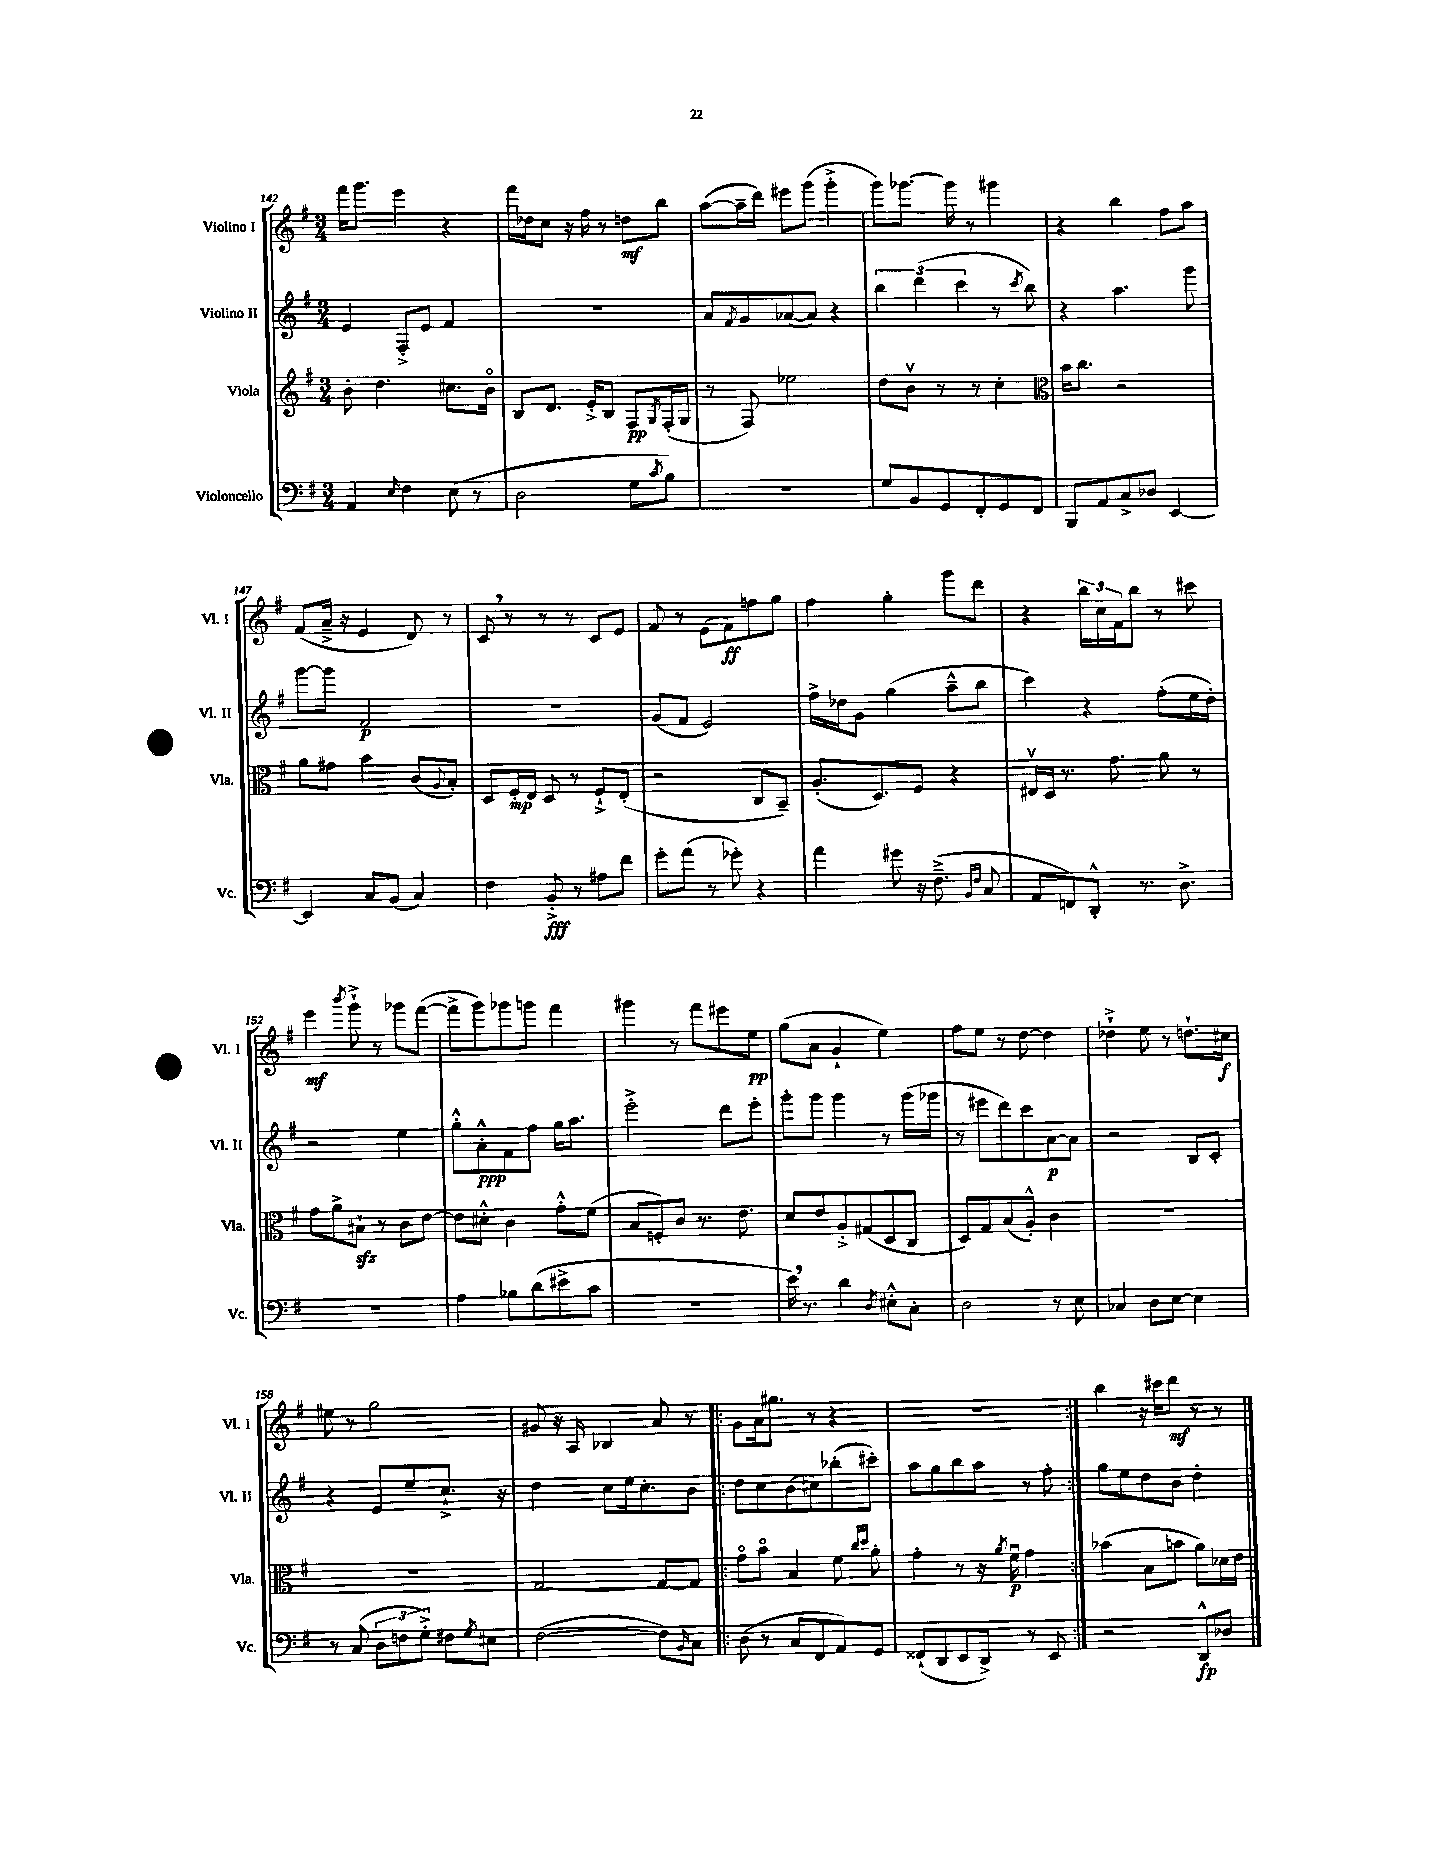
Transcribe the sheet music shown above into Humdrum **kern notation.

**kern	**dynam	**kern	**dynam	**kern	**dynam	**kern	**dynam
*part4	*part4	*part3	*part3	*part2	*part2	*part1	*part1
*staff4	*staff4	*staff3	*staff3	*staff2	*staff2	*staff1	*staff1
*I"Violoncello	*	*I"Viola	*	*I"Violino II	*	*I"Violino I	*
*I'Vc.	*	*I'Vla.	*	*I'Vl. II	*	*I'Vl. I	*
*clefF4	*	*clefG2	*	*clefG2	*	*clefG2	*
*k[f#]	*	*k[f#]	*	*k[f#]	*	*k[f#]	*
*M3/4	*	*M3/4	*	*M3/4	*	*M3/4	*
=142	=142	=142	=142	=142	=142	=142	=142
4AA/	.	8b'\	.	4e/	.	16fff#\KL	.
.	.	.	.	.	.	8.ggg\J	.
.	.	4.dd\	.	.	.	.	.
16qqE/	.	.	.	.	.	.	.
4F#\	.	.	.	8F#'^/L	.	4eee\	.
.	.	.	.	8e/J	.	.	.
(8E\	.	8.cc#X\L	.	4f#/	.	4r	.
8r	.	.	.	.	.	.	.
.	.	16b\Jk	.	.	.	.	.
=143	=143	=143	=143	=143	=143	=143	=143
2D\	.	8B/L	.	2.r	.	16fff#\LL	.
.	.	.	.	.	.	16dd-X\J	.
.	.	8.d/J	.	.	.	8cc\J	.
.	.	.	.	.	.	16r	.
.	.	16e'^/KL	.	.	.	16ff#\	.
.	.	8B/J	.	.	.	8r	.
8G\L	.	8F#/L	pp	.	.	8ddn\L	mf
8qc/	.	8qG/	.	.	.	.	.
8B\J)	.	(16F#'/L	.	.	.	8bb\J	.
.	.	16G/JJ	.	.	.	.	.
=144	=144	=144	=144	=144	=144	=144	=144
2.r	.	8r	.	8a/L	.	([8aa\L	.
.	.	.	.	8qf#/	.	.	.
.	.	8F#/)	.	8g/	.	16aa~\L]	.
.	.	.	.	.	.	16ddd\JJ)	.
.	.	2ee-X\	.	([8a-X/	.	8eee#X\L	.
.	.	.	.	8a-/J])	.	(8ggg\J	.
.	.	.	.	4r	.	4ggg'^\	.
=145	=145	=145	=145	=145	=145	=145	=145
8G/L	.	8dd\L	.	6bb\	.	8ggg\L)	.
8BB/	.	8bv\J	.	.	.	[8.ggg-X\J	.
.	.	.	.	(6ddd\	.	.	.
8GG/	.	8r	.	.	.	.	.
.	.	.	.	.	.	16ggg-\]	.
.	.	.	.	6ccc\	.	.	.
8FF#'/	.	8r	.	.	.	8r	.
8GG/	.	4cc'\	.	8r	.	4ggg#X\	.
.	.	.	.	8qccc/	.	.	.
8FF#/J	.	.	.	8bb\)	.	.	.
=146	=146	=146	=146	=146	=146	=146	=146
*	*	*clefC3	*	*	*	*	*
8BBB/L	.	16b\KL	.	4r	.	4r	.
.	.	8.cc\J	.	.	.	.	.
8AA/	.	.	.	.	.	.	.
8C^/	.	2r	.	4.aa\	.	4bb\	.
8D-X/J	.	.	.	.	.	.	.
[4EE/	.	.	.	.	.	8ff#\L	.
.	.	.	.	8ggg\	.	8aa\J	.
!!LO:LB:g=z
=147	=147	=147	=147	=147	=147	=147	=147
4EE/]	.	8a\L	.	[8ggg\L	.	(8f#/L	.
.	.	8g#X\J	.	8ggg\J]	.	16a~^/Jk	.
.	.	.	.	.	.	16r	.
8C/L	.	4b\	.	2f#/	p	4e/	.
(8BB/J	.	.	.	.	.	.	.
4C/)	.	(8c/L	.	.	.	8d/)	.
.	.	8qqA/	.	.	.	.	.
.	.	8B'/J)	.	.	.	8r	.
=148	=148	=148	=148	=148	=148	=148	=148
4F#\	.	8D/L	.	2.r	.	8c,/	.
.	.	16F#'/L	mp	.	.	8r	.
.	.	16E/JJ	.	.	.	.	.
8BB'^/	fff	8D/	.	.	.	8r	.
8r	.	8r	.	.	.	8r	.
8A#X\L	.	8F#`^/L	.	.	.	8c/L	.
8f#\J	.	(8E'/J	.	.	.	8e/J	.
=149	=149	=149	=149	=149	=149	=149	=149
8g'\L	.	2r	.	(8g/L	.	8f#/	.
(8a\J	.	.	.	8f#/J	.	8r	.
8r	.	.	.	2e/)	.	(8e\L	.
8g-X'\)	.	.	.	.	.	8f#\)	ff
4r	.	8C/L	.	.	.	8ffn\	.
.	.	8BB~/J)	.	.	.	8gg\J	.
=150	=150	=150	=150	=150	=150	=150	=150
4a\	.	(8.A'/L	.	16ff#^\LL	.	4ff#\	.
.	.	.	.	16dd-X\J	.	.	.
.	.	.	.	8g\J	.	.	.
.	.	8.D/)	.	.	.	.	.
8g#X\	.	.	.	(4gg\	.	4gg'\	.
16r	.	8F#/J	.	.	.	.	.
(8.F#~^\	.	.	.	.	.	.	.
.	.	4r	.	8aa~^^\L	.	8ggg\L	.
16qqBB/LL	.	.	.	.	.	.	.
16qqF#/JJ	.	.	.	.	.	.	.
8C/	.	.	.	8bb\J	.	8ddd\J	.
=151	=151	=151	=151	=151	=151	=151	=151
8AA/L	.	16E#Xv/LL	.	4ccc\)	.	4r	.
.	.	16D/JJ	.	.	.	.	.
8FFn/)	.	8.r	.	.	.	.	.
8DD'^^/J	.	.	.	4r	.	24bb\LL	.
.	.	.	.	.	.	24cc\	.
.	.	8.g\	.	.	.	.	.
.	.	.	.	.	.	24f#\J	.
8.r	.	.	.	.	.	8bb\J	.
.	.	8a\	.	(8ff#'\L	.	8r	.
8.D^\	.	.	.	.	.	.	.
.	.	8r	.	16ee\L	.	8ccc#X\	.
.	.	.	.	16dd'\JJ)	.	.	.
!!LO:LB:g=z
=152	=152	=152	=152	=152	=152	=152	=152
2.r	.	8g\L	.	2r	.	4eee\	mf
.	.	8a^\	.	.	.	.	.
.	.	.	.	.	.	8qbbb/	.
.	.	8B#Xzz`\J	.	.	.	8ggg`^\	.
.	.	8r	.	.	.	8r	.
.	.	8c\L	.	4ee\	.	8ggg-X\L	.
.	.	[8e\J	.	.	.	([8fff#\J	.
=153	=153	=153	=153	=153	=153	=153	=153
4A\	.	8e\L]	.	8gg'^^\L	.	8fff#^\L]	.
.	.	8d#X'^^\J	.	8a'^^\	ppp	8ggg\)	.
8B-X\L	.	4c\	.	8f#\	.	8ggg-X\	.
(8d\	.	.	.	8ff#\J	.	8gggn\J	.
8e#X^\	.	8g'^^\L	.	16gg\KL	.	4fff#\	.
.	.	.	.	8.aa\J	.	.	.
8c\J	.	(8f#\J	.	.	.	.	.
=154	=154	=154	=154	=154	=154	=154	=154
2.r	.	8B/L	.	2eee'^\	.	4ggg#X\	.
.	.	8Fn'/)	.	.	.	.	.
.	.	8c/J	.	.	.	8r	.
.	.	8.r	.	.	.	8fff#\L	.
.	.	.	.	8ddd\L	.	8eee#X\	.
.	.	8.e\	.	.	.	.	.
.	.	.	.	8eee'\J	.	8ee\J	pp
=155	=155	=155	=155	=155	=155	=155	=155
16e,\)	.	8d/L	.	8ggg'\L	.	(8gg\L	.
8.r	.	.	.	.	.	.	.
.	.	8e/	.	8ggg\J	.	8a\J	.
4d\	.	8A'^/	.	4ggg\	.	4g`/	.
.	.	(8G#X/	.	.	.	.	.
8qD/	.	.	.	.	.	.	.
8E#X'^^\L	.	8D/	.	8r	.	4ee\)	.
8C'\J	.	8C/J	.	(16ggg\LL	.	.	.
.	.	.	.	16ggg-X\JJ	.	.	.
=156	=156	=156	=156	=156	=156	=156	=156
2D\	.	8D/L)	.	8r	.	8ff#\L	.
.	.	8G/	.	8eee#X\L	.	8ee\J	.
.	.	(8B/	.	8ddd\)	.	8r	.
.	.	8A'^^/J)	.	8ccc\	.	[8dd\	.
8r	.	4c\	.	[8a\	p	4dd\]	.
8E\	.	.	.	8a\J]	.	.	.
=157	=157	=157	=157	=157	=157	=157	=157
4C-X/	.	2.r	.	2r	.	4dd-X`^\	.
8D\L	.	.	.	.	.	8ee\	.
[8E\J	.	.	.	.	.	8r	.
4E\]	.	.	.	8B/L	.	8.ddn`\L	.
.	.	.	.	8c'/J	.	.	.
.	.	.	.	.	.	16cc#X\Jk	f
!!LO:LB:g=z
=158	=158	=158	=158	=158	=158	=158	=158
8r	.	2.r	.	4r	.	8ee#X\	.
(8C/	.	.	.	.	.	8r	.
12D\L	.	.	.	8e/L	.	2gg\	.
12Fn\	.	.	.	.	.	.	.
.	.	.	.	8ee~/	.	.	.
12G'^\J)	.	.	.	.	.	.	.
8F#X\L	.	.	.	8.cc`^/J	.	.	.
8qG/	.	.	.	.	.	.	.
8E#X\J	.	.	.	.	.	.	.
.	.	.	.	16r	.	.	.
=159	=159	=159	=159	=159	=159	=159	=159
([2F#\	.	[2G/	.	4dd\	.	8g#X/	.
.	.	.	.	.	.	16r	.
.	.	.	.	.	.	16A/	.
.	.	.	.	8cc\L	.	4B-X/	.
.	.	.	.	16ee\k	.	.	.
.	.	.	.	8.cc'\	.	.	.
8F#\L])	.	8G/L_	.	.	.	8a/	.
16qqBB/	.	.	.	.	.	.	.
8C\J	.	8G/J]	.	8b\J	.	8r	.
=160!|:	=160!|:	=160!|:	=160!|:	=160!|:	=160!|:	=160!|:	=160!|:
(8D\	.	8g\L	.	8dd\L	.	8g\L	.
8r	.	8b\J	.	8cc\	.	16a\k	.
.	.	.	.	.	.	8.gg#X\J	.
8C/L	.	4B/	.	(8b\	.	.	.
8FF#/	.	.	.	8cc#X\)	.	8r	.
8AA/)	.	8f#\	.	(8bb-X'\	.	4r	.
.	.	16qqcc/LL	.	.	.	.	.
.	.	16qqdd/JJ	.	.	.	.	.
8GG/J	.	8a'\	.	8ccc#X'\J)	.	.	.
=161	=161	=161	=161	=161	=161	=161	=161
(8FF##X`/L	.	4g'\	.	8aa\L	.	2.r	.
8DD/	.	.	.	8gg\	.	.	.
8EE/	.	8r	.	8bb\	.	.	.
8DD^/J)	.	16r	.	8aa\J	.	.	.
.	.	8qa/	.	.	.	.	.
.	.	16f#u\	p	.	.	.	.
8r	.	4g\	.	8r	.	.	.
8EE/	.	.	.	8ff#'\	.	.	.
=162:|!	=162:|!	=162:|!	=162:|!	=162:|!	=162:|!	=162:|!	=162:|!
2r	.	(4b-X\	.	8gg\L	.	4bb\	.
.	.	.	.	8ee\	.	.	.
.	.	8B\L	.	8dd\	.	16r	.
.	.	.	.	.	.	16ccc#X\KL	.
.	.	8bn\J	.	8b\J	.	8ddd\J	mf
8DD^^/L	fp	8a\L)	.	4dd'\	.	8r	.
8D-X/J	.	16d-X\L	.	.	.	8r	.
.	.	16e\JJ	.	.	.	.	.
==	==	==	==	==	==	==	==
*-	*-	*-	*-	*-	*-	*-	*-
